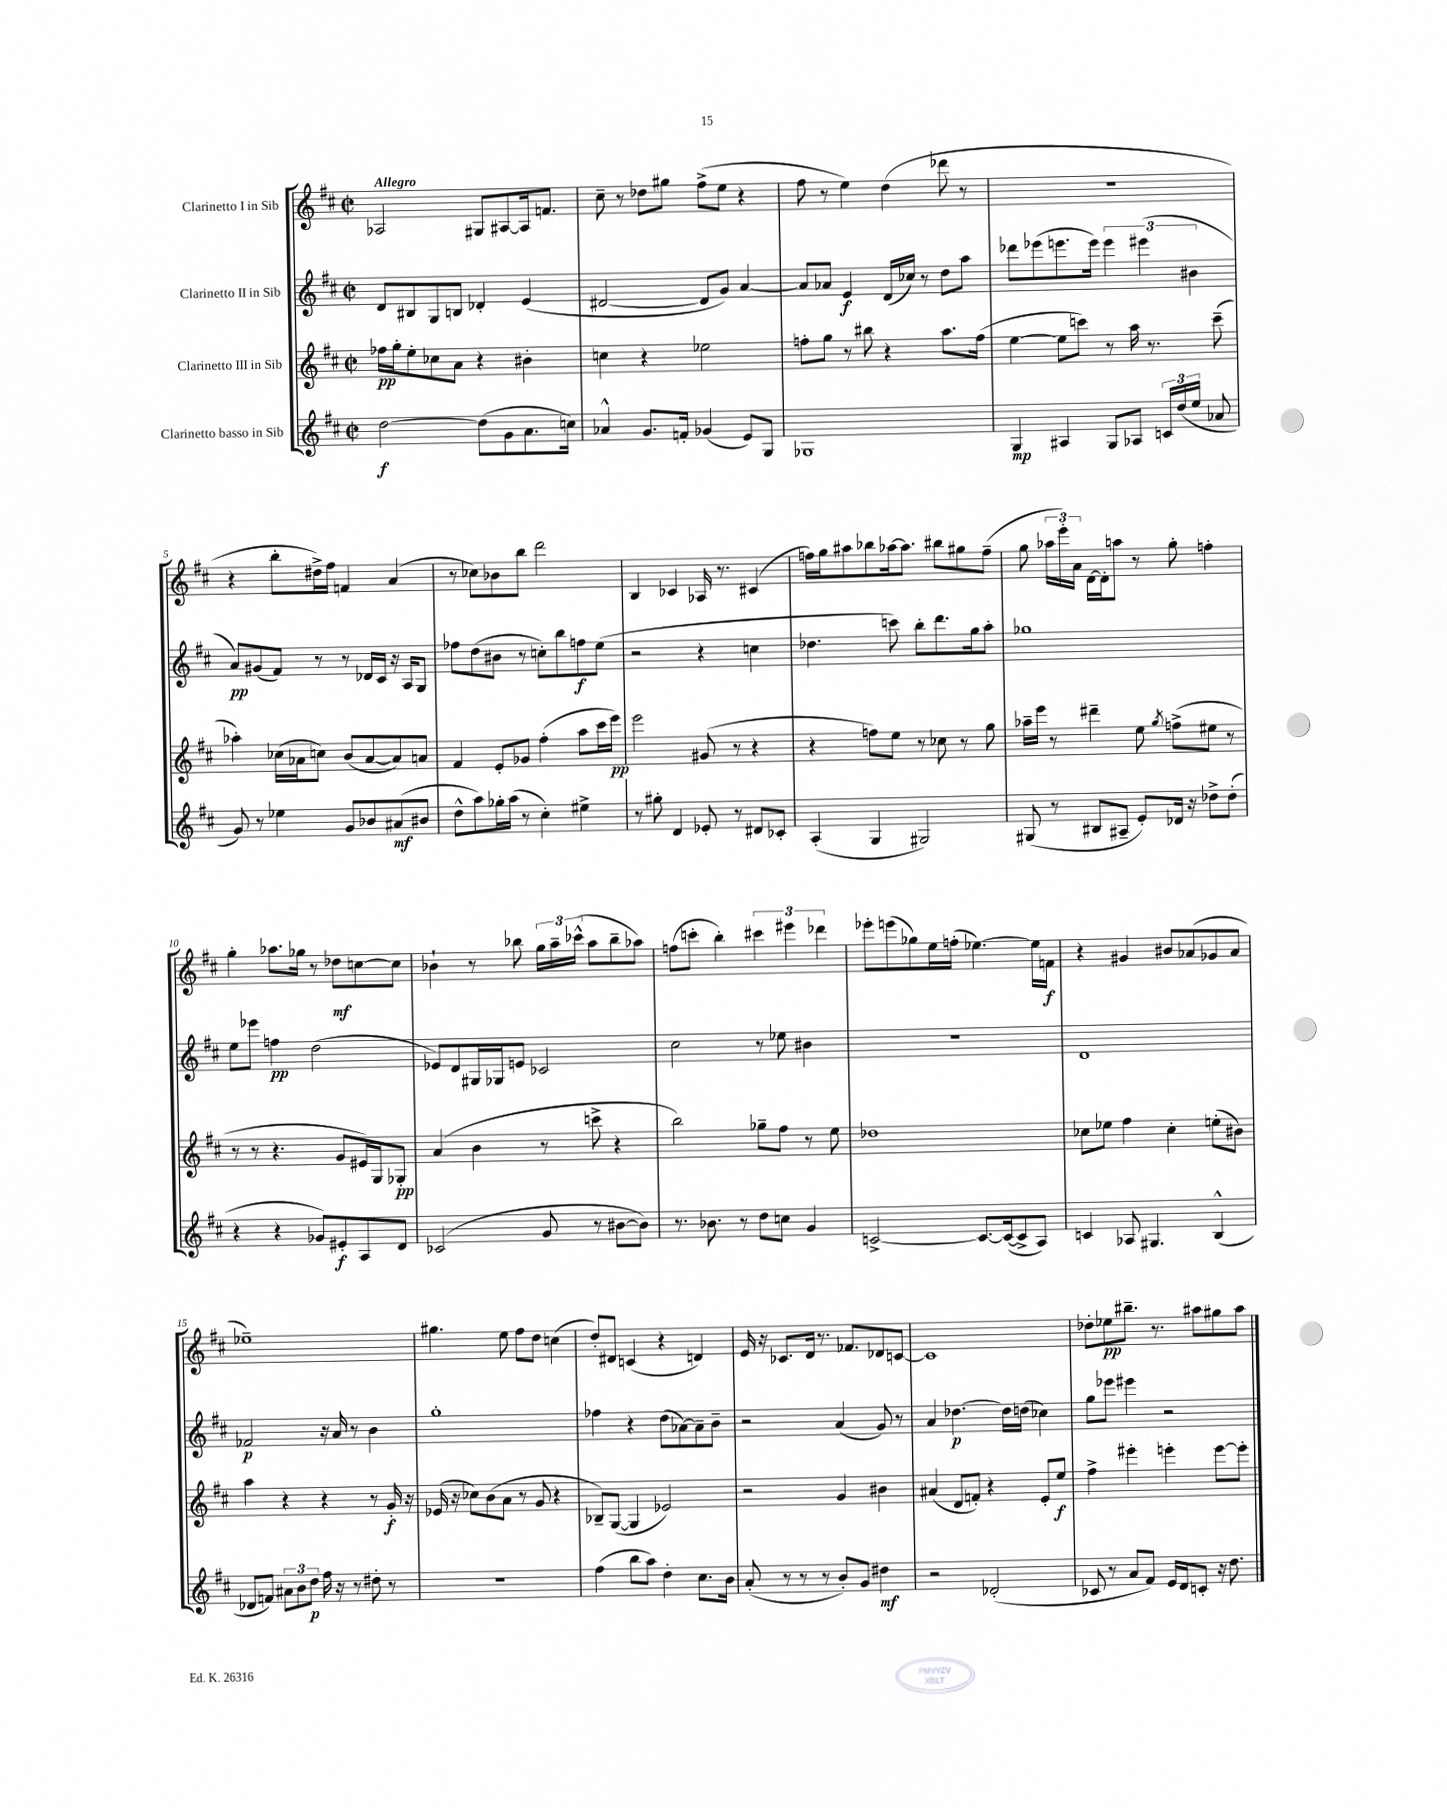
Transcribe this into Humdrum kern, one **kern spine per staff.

**kern	**dynam	**kern	**dynam	**kern	**dynam	**kern	**dynam
*part4	*part4	*part3	*part3	*part2	*part2	*part1	*part1
*staff4	*staff4	*staff3	*staff3	*staff2	*staff2	*staff1	*staff1
*I"Clarinetto basso in Sib	*	*I"Clarinetto III in Sib	*	*I"Clarinetto II in Sib	*	*I"Clarinetto I in Sib	*
*clefG2	*	*clefG2	*	*clefG2	*	*clefG2	*
*k[f#c#]	*	*k[f#c#]	*	*k[f#c#]	*	*k[f#c#]	*
*M2/2	*	*M2/2	*	*M2/2	*	*M2/2	*
*met(c|)	*	*met(c|)	*	*met(c|)	*	*met(c|)	*
=1	=1	=1	=1	=1	=1	=1	=1
!	!	!	!	!	!	!LO:TX:a:B:t=Allegro	!
[2dd\	f	16ff-X\LL	pp	8d/L	.	2A-X/	.
.	.	16gg'\J	.	.	.	.	.
.	.	8ee'\	.	8B#X/	.	.	.
.	.	8cc-X\	.	8G/	.	.	.
.	.	8a\J	.	8Bn/J	.	.	.
(8dd\L]	.	4r	.	4d-X'/	.	8G#X/L	.
8g\	.	.	.	.	.	[8A#X/	.
8.a\	.	4b#X'\	.	(4e/	.	16A#/k]	.
.	.	.	.	.	.	8.fn/J	.
16ccn\Jk)	.	.	.	.	.	.	.
=2	=2	=2	=2	=2	=2	=2	=2
4a-X^^/	.	4ccn\	.	[2d#X/	.	8cc#~\	.
.	.	.	.	.	.	8r	.
8.g/L	.	4r	.	.	.	8dd-X\L	.
.	.	.	.	.	.	8gg#X\J	.
16fn'/Jk	.	.	.	.	.	.	.
(4g-X/	.	2ee-X\	.	8d#/L]	.	(8ff#^\L	.
.	.	.	.	8g/J)	.	8ee\J	.
8e/L)	.	.	.	[4a/	.	4r	.
8G/J	.	.	.	.	.	.	.
=3	=3	=3	=3	=3	=3	=3	=3
1G-X	.	8ffn'\L	.	8a/L]	.	8ff#\	.
.	.	8gg\J	.	8a-X/J	.	8r	.
.	.	8r	.	4e/	f	4ee\)	.
.	.	8bb#X\	.	.	.	.	.
.	.	4r	.	(16d/LL	.	(4dd\	.
.	.	.	.	16cc-X/JJ)	.	.	.
.	.	.	.	8r	.	.	.
.	.	8.aa\L	.	8dd\L	.	8ddd-X\	.
.	.	.	.	8aa\J	.	8r	.
.	.	(16ff\Jk	.	.	.	.	.
=4	=4	=4	=4	=4	=4	=4	=4
4G/	mp	[4ee\	.	8ddd-X\L	.	1r	.
.	.	.	.	(8eee-X\	.	.	.
4A#X/	.	8ee\L]	.	8.eeen\	.	.	.
.	.	8cccn\J)	.	.	.	.	.
.	.	.	.	16eee\Jk)	.	.	.
8G/L	.	8r	.	6eee\	.	.	.
8A-X/J	.	16aa\	.	.	.	.	.
.	.	.	.	(6eee#X\	.	.	.
.	.	8.r	.	.	.	.	.
24cn/LL	.	.	.	.	.	.	.
(24dd/	.	.	.	.	.	.	.
24ee/JJ	.	.	.	6b#X\	.	.	.
8a-X/	.	(8ccc~\	.	.	.	.	.
!!LO:LB:g=z
=5	=5	=5	=5	=5	=5	=5	=5
8g/)	.	4aa-X'\)	.	8a/L)	pp	4r	.
8r	.	.	.	(8g#X/	.	.	.
4ee-X\	.	(16cc-X\LL	.	8f#/J)	.	8bb'\L	.
.	.	16a-X\J	.	.	.	.	.
.	.	8ccn\J)	.	8r	.	16dd#X^\L)	.
.	.	.	.	.	.	16ff#\JJ	.
8g/L	.	(8b/L	.	8r	.	4fn/	.
8b-X/	.	[8a-/	.	16d-X/LL	.	.	.
.	.	.	.	16c#/JJ	.	.	.
(8a#X/	mf	8a-/])	.	16r	.	(4a/	.
.	.	.	.	16A/KL	.	.	.
8b#X/J	.	8an/J	.	8G/J	.	.	.
=6	=6	=6	=6	=6	=6	=6	=6
8dd^^\L	.	4f#/	.	8ff-X\L	.	8r	.
8aa\)	.	.	.	(8dd\	.	8cc-X\L)	.
16gg-X'\L	.	8e'/L	.	8b#X\J	.	8b-X\	.
(16aa\JJ	.	.	.	.	.	.	.
8r	.	8g-X/J	.	8r	.	8bb\J	.
4cc#'\)	.	(4ff#'\	.	8ccn'\L)	.	2ddd\	.
.	.	.	.	8bb\	.	.	.
4ee#X^\	.	8aa\L	.	8ffn\	f	.	.
.	.	16ccc#\L	.	(8ee\J	.	.	.
.	.	16eee\JJ)	pp	.	.	.	.
=7	=7	=7	=7	=7	=7	=7	=7
8r	.	2eee\	.	2r	.	4B/	.
8gg#X'\	.	.	.	.	.	.	.
4d/	.	.	.	.	.	4c-X/	.
8e-X'/	.	(8g#X/	.	4r	.	16A-X/	.
.	.	.	.	.	.	8.r	.
8r	.	8r	.	.	.	.	.
8d#X/L	.	4r	.	4ccn\	.	(4c#X/	.
8c-X'/J	.	.	.	.	.	.	.
=8	=8	=8	=8	=8	=8	=8	=8
(4A'/	.	4r	.	4.dd-X\	.	16ffn\LL)	.
.	.	.	.	.	.	16gg\J	.
.	.	.	.	.	.	8aa#X\	.
4G/	.	8ffn\L)	.	.	.	8bb-X\	.
.	.	8ee\J	.	8cccn\)	.	[16aa-X\k	.
.	.	.	.	.	.	8.aa-\J]	.
2G#X/)	.	8r	.	8bb'\L	.	.	.
.	.	8cc-X\	.	8.ddd\	.	8bb#X\L	.
.	.	8r	.	.	.	8gg#X\	.
.	.	.	.	16gg\k	.	.	.
.	.	8gg\	.	8aa'\J	.	(8ff~\J	.
=9	=9	=9	=9	=9	=9	=9	=9
(8G#X/	.	16aa-X~\LL	.	1gg-X	.	8gg\	.
.	.	16eee\JJ	.	.	.	.	.
8r	.	8r	.	.	.	24aa-X\LL	.
.	.	.	.	.	.	24eee'\)	.
.	.	.	.	.	.	24a\JJ	.
8B#X/L	.	4ddd#X~\	.	.	.	[16d\LL	.
.	.	.	.	.	.	16d'\J]	.
8A#X~/J	.	.	.	.	.	8aan\J	.
8e'/L)	.	8ee\	.	.	.	8r	.
.	.	8qgg/	.	.	.	.	.
16d-X/Jk	.	(8ffn^\L	.	.	.	8gg'\	.
16r	.	.	.	.	.	.	.
8dd-X^\L	.	8ee#X\J	.	.	.	4ffn'\	.
(8dd-'\J	.	8r	.	.	.	.	.
!!LO:LB:g=z
=10	=10	=10	=10	=10	=10	=10	=10
4r	.	8r	.	8ee\L	.	4gg'\	.
.	.	8r	.	8eee-X\J	.	.	.
4r	.	4.r	.	4ffn\	pp	8.aa-X\L	.
.	.	.	.	.	.	16gg-X\Jk	.
8g-X/L)	.	.	.	(2dd\	.	8r	.
8e#X'/	f	8g/L	.	.	.	8dd-X\L	mf
8A/	.	16e#X/L)	.	.	.	[8ccn\	.
.	.	16G/J	.	.	.	.	.
8d/J	.	8G-X'/J	pp	.	.	8cc\J]	.
=11	=11	=11	=11	=11	=11	=11	=11
(2c-X/	.	(4a/	.	8e-X/L)	.	4b-X`\	.
.	.	.	.	8d/	.	.	.
.	.	4b\	.	16G#X/L	.	8r	.
.	.	.	.	16G-X/J	.	.	.
.	.	.	.	8en/J	.	8bb-X\	.
8g/	.	8r	.	2c-X/	.	24gg\LL	.
.	.	.	.	.	.	24aa~\	.
.	.	.	.	.	.	(24ccc-X^^\JJ	.
8r	.	8cccn^\	.	.	.	8aa\L	.
[8b#X\L	.	4r	.	.	.	8bb-~\	.
8b#\J])	.	.	.	.	.	8aa-X\J)	.
=12	=12	=12	=12	=12	=12	=12	=12
8.r	.	2bb\)	.	2cc#\	.	(8ffn\L	.
.	.	.	.	.	.	8cccn'\J	.
8.b-X\	.	.	.	.	.	.	.
.	.	.	.	.	.	4bb'\)	.
8r	.	.	.	.	.	.	.
8dd\L	.	8gg-X~\L	.	8r	.	6ccc#X\	.
8ccn\J	.	8ff#\J	.	8ee-X\	.	.	.
.	.	.	.	.	.	6eee#X\	.
4g/	.	8r	.	4b#X\	.	.	.
.	.	.	.	.	.	6ddd-X\	.
.	.	8ee\	.	.	.	.	.
=13	=13	=13	=13	=13	=13	=13	=13
[2cn^/	.	1dd-X	.	1r	.	8eee-X'\L	.
.	.	.	.	.	.	(8eeen\	.
.	.	.	.	.	.	8gg-X\)	.
.	.	.	.	.	.	16ee\L	.
.	.	.	.	.	.	(16ffn'\JJ	.
8.c/L_	.	.	.	.	.	[4.ee-X\)	.
(16c/k_	.	.	.	.	.	.	.
8c^/]	.	.	.	.	.	.	.
8A/J)	.	.	.	.	.	16ee-\LL]	.
.	.	.	.	.	.	16fn\JJ	f
=14	=14	=14	=14	=14	=14	=14	=14
4cn/	.	8cc-X\L	.	1d	.	4r	.
.	.	8ee-X\J	.	.	.	.	.
8A-X/	.	4ff#\	.	.	.	4g#X/	.
4.G#X/	.	.	.	.	.	.	.
.	.	4cc-'\	.	.	.	8b#X/L	.
.	.	.	.	.	.	(8a-X/	.
(4B^^/	.	(8een'\L	.	.	.	8g-X/	.
.	.	8b#X\J)	.	.	.	8a-/J	.
!!LO:LB:g=z
=15	=15	=15	=15	=15	=15	=15	=15
8d-X/L	.	4aa\	.	2f-X/	p	1ee-X~)	.
8fn/J)	.	.	.	.	.	.	.
12a#X\L	.	4r	.	.	.	.	.
12b\	.	.	.	.	.	.	.
12dd\J	p	.	.	.	.	.	.
16ff#\	.	4r	.	16r	.	.	.
16r	.	.	.	16a/	.	.	.
8r	.	.	.	8r	.	.	.
8dd#X'\	.	8r	.	4b\	.	.	.
8r	.	16g'/	f	.	.	.	.
.	.	16r	.	.	.	.	.
=16	=16	=16	=16	=16	=16	=16	=16
1r	.	(16e-X/	.	1gg'	.	4.gg#X\	.
.	.	16r	.	.	.	.	.
.	.	8cc-X\L)	.	.	.	.	.
.	.	(8b\	.	.	.	.	.
.	.	8a\J	.	.	.	8ee\	.
.	.	8r	.	.	.	8ff#\L	.
.	.	8g/	.	.	.	8dd\J	.
.	.	4r	.	.	.	(4ccn\	.
=17	=17	=17	=17	=17	=17	=17	=17
(4ff#\	.	8B-X~/L)	.	4ff-X\	.	8dd'/L)	.
.	.	([8G/J	.	.	.	8d#X/J	.
8bb\L	.	4G/]	.	4r	.	(4cn/	.
8aa\J)	.	.	.	.	.	.	.
4dd'\	.	2e-X/)	.	(8dd\L	.	4r	.
.	.	.	.	[8a-X\)	.	.	.
8.cc#\L	.	.	.	8a-~\]	.	4dn/)	.
.	.	.	.	8b~\J	.	.	.
16b\Jk	.	.	.	.	.	.	.
=18	=18	=18	=18	=18	=18	=18	=18
(8a'/	.	2r	.	2r	.	16e/	.
.	.	.	.	.	.	16r	.
8r	.	.	.	.	.	8.c-X/L	.
8r	.	.	.	.	.	.	.
.	.	.	.	.	.	16d/Jk	.
8r	.	.	.	.	.	8.r	.
8b'/L)	.	4g/	.	(4a/	.	.	.
.	.	.	.	.	.	8.f-X/L	.
8g/J	.	.	.	.	.	.	.
4dd#X\	mf	4b#X\	.	8g/)	.	8d-X/	.
.	.	.	.	8r	.	[8cn/J	.
=19	=19	=19	=19	=19	=19	=19	=19
2r	.	(4a#X/	.	4a/	.	1c]	.
.	.	8d/L	.	[4.dd-X\	p	.	.
.	.	8fn'/J)	.	.	.	.	.
(2d-X'/	.	4r	.	.	.	.	.
.	.	.	.	16dd-\LL]	.	.	.
.	.	.	.	(16ddn\JJ	.	.	.
.	.	8e'/L	.	4cc-X\)	.	.	.
.	.	8ee/J	f	.	.	.	.
=20	=20	=20	=20	=20	=20	=20	=20
8c-X/	.	4ff#^\	.	8gg\L	.	8dd-X'\L	.
8r	.	.	.	8eee-X\J	.	8ee-X\	pp
8a/L	.	4eee#X'\	.	4eee#X\	.	8.bb#X~\J	.
8f#/J)	.	.	.	.	.	.	.
.	.	.	.	.	.	8.r	.
16e/LL	.	4eeen'\	.	2r	.	.	.
16d/J	.	.	.	.	.	.	.
8cn'/J	.	.	.	.	.	8aa#X\L	.
16r	.	[8eee\L	.	.	.	8gg#X\	.
8.dd\	.	.	.	.	.	.	.
.	.	8eee'\J]	.	.	.	8aa#\J	.
==	==	==	==	==	==	==	==
*-	*-	*-	*-	*-	*-	*-	*-
